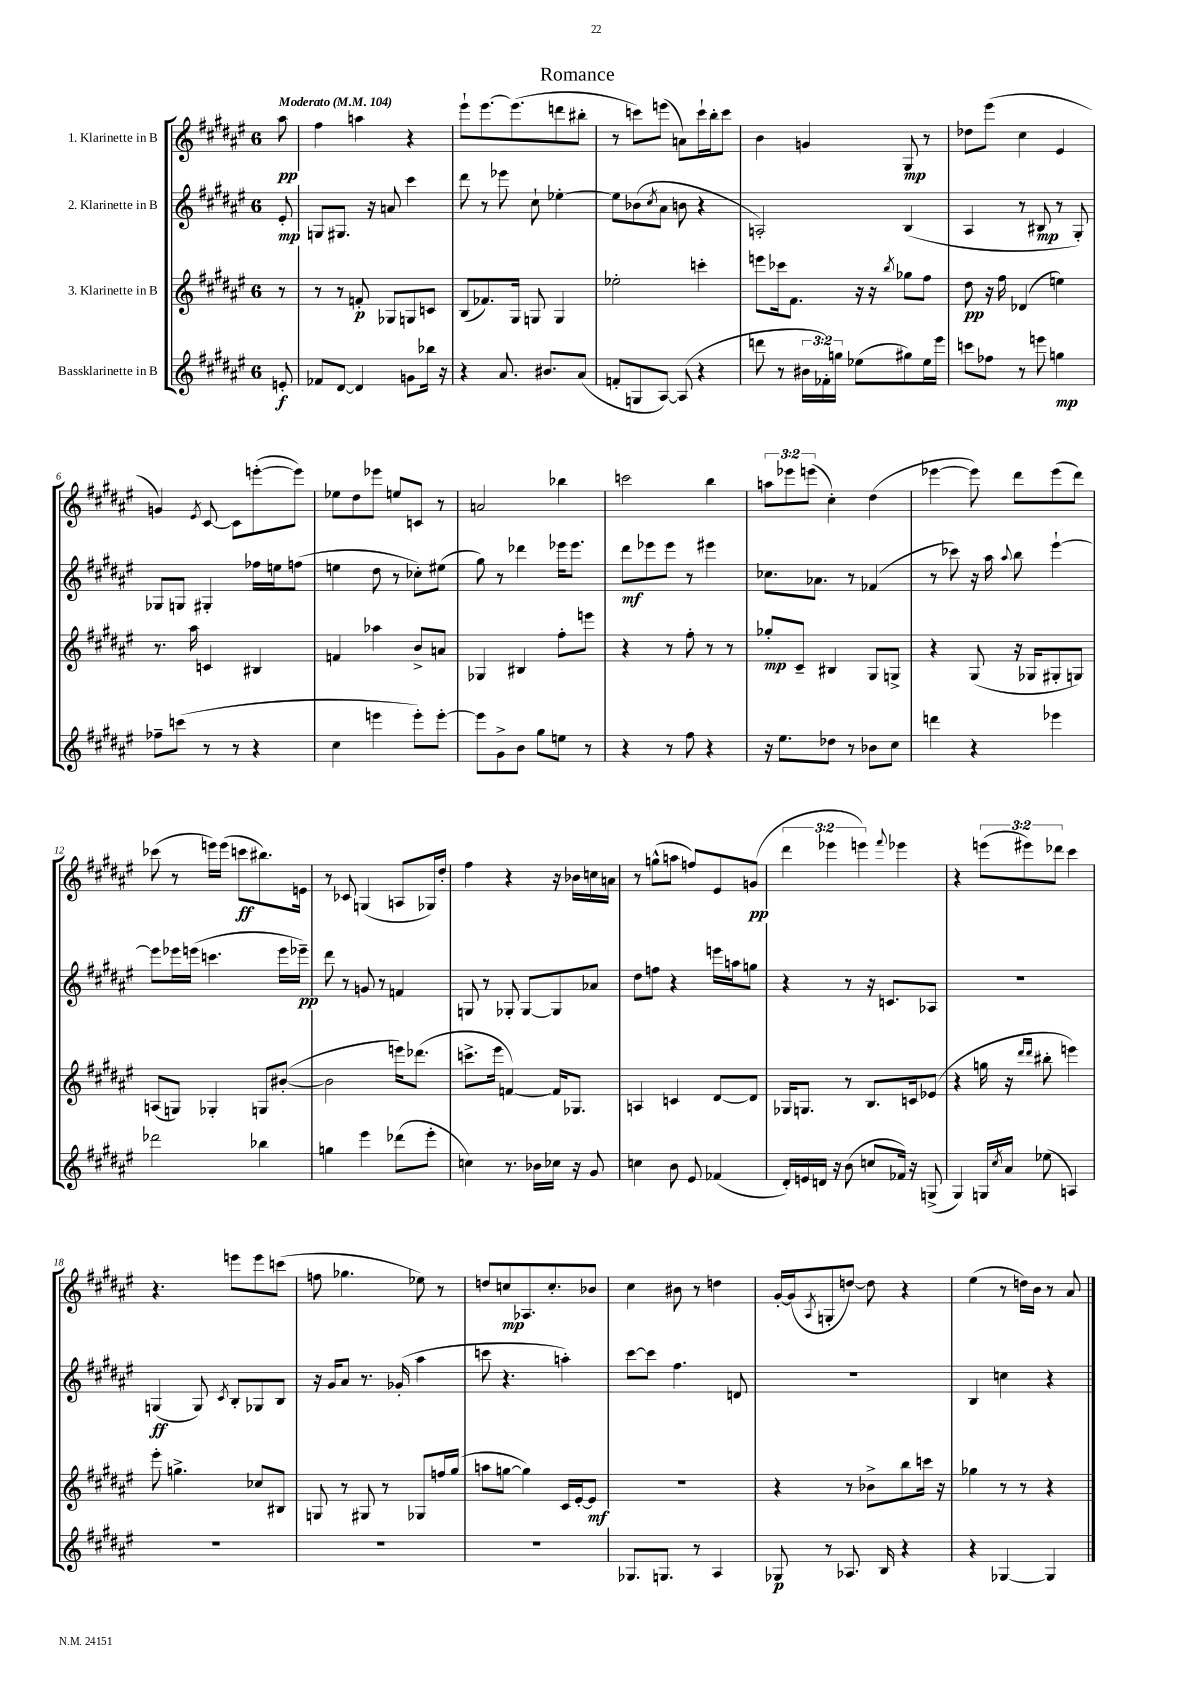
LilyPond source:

\header { title = "Romance" }
<<
\new StaffGroup <<
\new Staff = "s0" \with { instrumentName = "1. Klarinette in B" } {
    \clef treble \key fis \major \once \override Staff.TimeSignature.style = #'single-digit \time 6/8 \override Staff.TupletNumber.text = #tuplet-number::calc-fraction-text \partial 8 \tempo "Moderato" 4 = 104
    ais''8\pp |
    fis''4 a''4 r4 |
    eis'''8-! eis'''8.~ eis'''8.( d'''8 bis''8-. |
    r8 c'''8) e'''8( a'8) c'''16-! b''16-. c'''8 |
    b'4 g'4 gis8\mp r8 |
    des''8 eis'''8( cis''4 eis'4 |
    g'4) \acciaccatura { eis'8 } cis'8~ cis'8 e'''8~-.( e'''8) |
    ees''8 dis''8 ees'''8 e''8 c'8 r8 |
    a'2 bes''4 |
    c'''2 b''4 |
    \tuplet 3/2 { a''8 ees'''8 e'''8( } cis''4-.) dis''4( |
    ees'''4~ ees'''8) dis'''8 ees'''8( dis'''8) |
    ces'''8( r8 e'''16) e'''16( c'''8\ff bis''8.) e'16 |
    r8 ces'8 g4( a8 ges16) dis''16-. |
    fis''4 r4 r16 bes'16 c''16 a'16 |
    r8 g''8-^( a''8 f''8) eis'8 g'8\pp( |
    \tuplet 3/2 { dis'''4 ees'''4 e'''4) } \appoggiatura { fis'''8 } ees'''4 |
    r4 \tuplet 3/2 { e'''8( eis'''8) des'''8 } cis'''4 |
    r4. e'''8 e'''8 c'''8( |
    f''8 ges''4. ees''8) r8 |
    d''8 c''8\mp aes8. c''8.-. bes'8 |
    cis''4 bis'8 r8 d''4 |
    gis'16~-. gis'16( \acciaccatura { ais8 } g8-. d''8~) d''8 r4 |
    eis''4( r8 d''16) b'16 r8 ais'8 \bar "|." |
}
\new Staff = "s1" \with { instrumentName = "2. Klarinette in B" } {
    \clef treble \key fis \major \once \override Staff.TimeSignature.style = #'single-digit \time 6/8 \partial 8
    eis'8-.\mp |
    g8 gis8. r16 a'8 cis'''4 |
    dis'''8 r8 ees'''8 cis''8-! ees''4~-. |
    ees''8 bes'8( \acciaccatura { cis''8 } ais'8 b'8 r4 |
    a2-.) b4( |
    ais4 r8 bis8\mp r8 gis8-.) |
    ges8 g8 gis4-. fes''16 e''16 f''8( |
    e''4 dis''8 r8 ces''8-.) eis''8( |
    gis''8) r8 des'''4 ees'''16 ees'''8. |
    dis'''8\mf ees'''8 ees'''8 r8 eis'''4 |
    ces''8. aes'8. r8 fes'4( |
    r8 ces'''8) r16 ais''16 \appoggiatura { ais''8 } b''8 eis'''4~-! |
    eis'''8 ees'''16 e'''16( c'''4. e'''16 ees'''16--\pp) |
    dis'''8 r8 g'8 r8 f'4 |
    g8 r8 ges8-. ges8~ ges8 aes'8 |
    dis''8 f''8 r4 e'''16 a''16 g''8 |
    r4 r8 r16 c'8. aes8 |
    R2. |
    g4\ff( g8) \acciaccatura { cis'8 } b8-. ges8 b8 |
    r16 gis'16 ais'8 r8. ges'16-.( ais''4 |
    c'''8 r4. a''4-.) |
    cis'''8~ cis'''8 fis''4. d'8 |
    R2. |
    b4 c''4 r4 \bar "|." |
}
\new Staff = "s2" \with { instrumentName = "3. Klarinette in B" } {
    \clef treble \key fis \major \once \override Staff.TimeSignature.style = #'single-digit \time 6/8 \partial 8
    r8 |
    r8 r8 f'8-.\p ges8 g8 c'8 |
    b8( fes'8.) gis16 g8 g4 |
    ees''2-. c'''4-. |
    e'''8 ces'''16 fis'8. r16 r16 \acciaccatura { b''8 } ges''8 fis''8 |
    dis''8\pp r16 fis''16 des'4( e''4) |
    r8. ais''16 c'4 bis4 |
    f'4 aes''4 b'8-> a'8 |
    ges4 bis4 fis''8-. e'''8 |
    r4 r8 fis''8-. r8 r8 |
    ges''8-.\mp cis'8-- bis4 gis8 g8-> |
    r4 gis8( r16 ges16 gis8-. g8) |
    a8( g8) ges4-. g8 bis'8~-.( |
    bis'2 e'''16) des'''8.( |
    c'''8.-> eis'''16 f'4~) f'16 ges8. |
    a4 c'4 dis'8~ dis'8 |
    ges16 g8. r8 b8. c'16 ees'8( |
    r4 g''16 r16 \grace { dis'''16 dis'''16 } bis''8-. e'''4) |
    eis'''8-. g''4.-> ces''8 bis8 |
    g8 r8 gis8 r8 ges8 f''16 gis''16( |
    a''8 g''8~ g''4) cis'16 eis'16~-. eis'8\mf |
    R2. |
    r4 r8 bes'8-> b''8 c'''16 r16 |
    ges''4 r8 r8 r4 \bar "|." |
}
\new Staff = "s3" \with { instrumentName = "Bassklarinette in B" } {
    \clef treble \key fis \major \once \override Staff.TimeSignature.style = #'single-digit \time 6/8 \override Staff.TupletNumber.text = #tuplet-number::calc-fraction-text \partial 8
    e'8-.\f |
    fes'8 dis'8~ dis'4 g'8 bes''16 r16 |
    r4 ais'8. bis'8. ais'8( |
    f'8-. g8 ais8~) ais8( r4 |
    d'''8 r8 \tuplet 3/2 { bis'16 fes'16-.) g''16 } ees''8( gis''8) ees''16 eis'''16 |
    c'''8 fes''8 r8 e'''8 g''4\mp |
    fes''8-- c'''8( r8 r8 r4 |
    cis''4 e'''4 e'''8-.) e'''8~-. |
    e'''8 gis'8-> b'8 gis''8 e''8 r8 |
    r4 r8 fis''8 r4 |
    r16 eis''8. des''8 r8 bes'8 cis''8 |
    d'''4 r4 ees'''4 |
    des'''2 bes''4 |
    g''4 eis'''4 des'''8( eis'''8-. |
    c''4) r8. bes'16 ces''16 r16 gis'8 |
    c''4 b'8 eis'8 fes'4( |
    dis'16-.) e'16 d'16 r16 b'8( c''8 fes'16) r16 g8->( |
    gis4) g16 \acciaccatura { cis''8 } ais'16 ees''8( a4) |
    R2. |
    R2. |
    R2. |
    ges8. g8. r8 ais4 |
    ges8\p r8 aes8. b16 r4 |
    r4 ges4~ ges4 \bar "|." |
}
>>
>>
